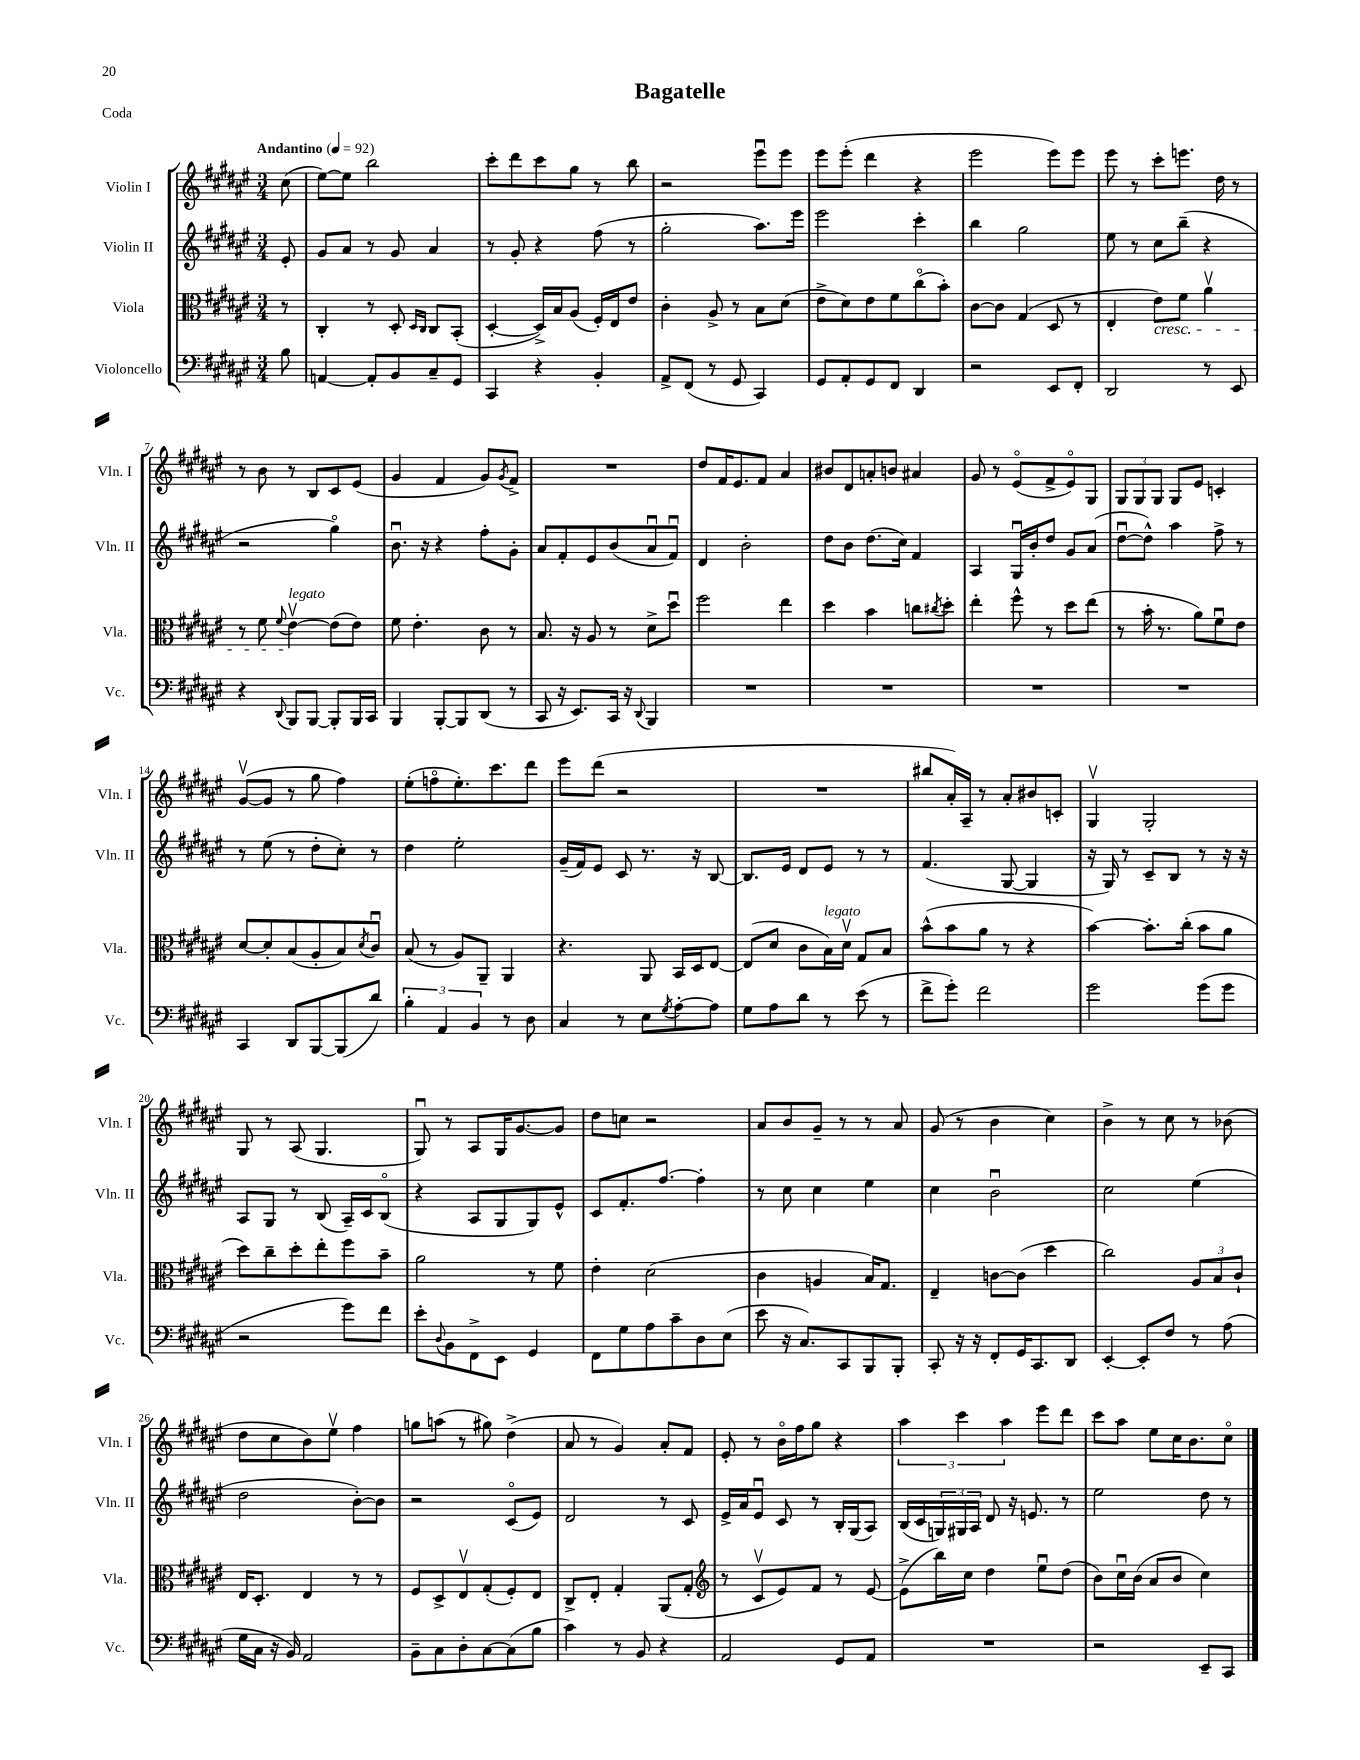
\header { title = "Bagatelle" piece = "Coda" }
<<
\new StaffGroup <<
\new Staff = "s0" \with { instrumentName = "Violin I" shortInstrumentName = "Vln. I" } {
    \clef treble \key fis \major \numericTimeSignature \time 3/4 \partial 8 \tempo "Andantino" 4 = 92
    cis''8( |
    eis''8~) eis''8 b''2 |
    cis'''8-. dis'''8 cis'''8 gis''8 r8 b''8 |
    r2 eis'''8\downbow eis'''8 |
    eis'''8 eis'''8-.( dis'''4 r4 |
    eis'''2 eis'''8) eis'''8 |
    eis'''8 r8 cis'''8-. e'''8. dis''16 r8 |
    r8 b'8 r8 b8 cis'8 eis'8( |
    gis'4 fis'4 gis'8) \acciaccatura { gis'8 } fis'8-> |
    R2. |
    dis''8 fis'16 eis'8. fis'8 ais'4 |
    bis'8 dis'8 a'8-. b'8 ais'4 |
    gis'8 r8 eis'8\flageolet( fis'8-> eis'8\flageolet) gis8 |
    \tuplet 3/2 { gis8 gis8 gis8 } gis8 eis'8 c'4-. |
    gis'8~\upbow( gis'8 r8 gis''8 fis''4) |
    eis''8-.( f''8\flageolet eis''8.-.) cis'''8. dis'''8 |
    eis'''8 dis'''8( r2 |
    R2. |
    bis''8 ais'16-.) ais16-- r8 ais'8-. bis'8 c'8-. |
    gis4\upbow gis2-. |
    gis8 r8 ais8( gis4. |
    gis8\downbow) r8 ais8 gis16 gis'8.~ gis'8 |
    dis''8 c''8 r2 |
    ais'8 b'8 gis'8-- r8 r8 ais'8 |
    gis'8( r8 b'4 cis''4) |
    b'4-> r8 cis''8 r8 bes'8( |
    dis''8 cis''8 b'8) eis''8\upbow fis''4 |
    g''8 a''8( r8 gis''8) dis''4->( |
    ais'8 r8 gis'4) ais'8-. fis'8 |
    eis'8-. r8 b'16\flageolet fis''16 gis''8 r4 |
    \tuplet 3/2 { ais''4 cis'''4 ais''4 } eis'''8 dis'''8 |
    cis'''8 ais''8 eis''8 cis''16 b'8. cis''8\flageolet \bar "|." |
}
\new Staff = "s1" \with { instrumentName = "Violin II" shortInstrumentName = "Vln. II" } {
    \clef treble \key fis \major \numericTimeSignature \time 3/4 \partial 8
    eis'8-. |
    gis'8 ais'8 r8 gis'8 ais'4 |
    r8 gis'8-. r4 fis''8( r8 |
    gis''2-. ais''8.) eis'''16 |
    eis'''2 cis'''4-. |
    b''4 gis''2 |
    eis''8 r8 cis''8 b''8--( r4 |
    r2 gis''4\flageolet) |
    b'8.\downbow r16 r4 fis''8-. gis'8-. |
    ais'8 fis'8-. eis'8 b'8( ais'8\downbow fis'8\downbow) |
    dis'4 b'2-. |
    dis''8 b'8 dis''8.( cis''16) fis'4 |
    ais4 gis16\downbow b'16-. dis''8 gis'8 ais'8( |
    dis''8~\downbow dis''8-^) ais''4 fis''8-> r8 |
    r8 eis''8( r8 dis''8-. cis''8-.) r8 |
    dis''4 eis''2-. |
    gis'16--( fis'16) eis'8 cis'8 r8. r16 b8~ |
    b8. eis'16 dis'8 eis'8 r8 r8 |
    fis'4.( gis8~ gis4 |
    r16 gis16) r8 cis'8-- b8 r8 r16 r16 |
    ais8 gis8 r8 b8( ais16--) cis'16 b8\flageolet( |
    r4 ais8 gis8 gis8) eis'8-^ |
    cis'8 fis'8.-. fis''8.~ fis''4-. |
    r8 cis''8 cis''4 eis''4 |
    cis''4 b'2\downbow |
    cis''2 eis''4( |
    dis''2 b'8~-.) b'8 |
    r2 cis'8\flageolet( eis'8) |
    dis'2 r8 cis'8 |
    eis'16-> ais'16 eis'8\downbow cis'8 r8 b16-. gis16( ais8) |
    b16( cis'16 \tuplet 3/2 { g16) gis16 ais16 } dis'8 r16 e'8. r8 |
    eis''2 dis''8 r8 \bar "|." |
}
\new Staff = "s2" \with { instrumentName = "Viola" shortInstrumentName = "Vla." } {
    \clef alto \key fis \major \numericTimeSignature \time 3/4 \partial 8
    r8 |
    cis4-. r8 dis8-. \grace { dis16 cis16 } cis8 b,8-.( |
    dis4~-. dis16->) b16 ais8( fis16-.) eis16 eis'8 |
    cis'4-. ais8-> r8 b8 dis'8( |
    eis'8-> dis'8) eis'8 fis'8 cis''8\flageolet( b'8-.) |
    cis'8~ cis'8 gis4( dis8 r8 |
    eis4-. eis'8\cresc) fis'8 ais'4\upbow |
    r8 fis'8 \appoggiatura { fis'8 } eis'4~\upbow\!^\markup { \italic "legato" } eis'8( eis'8) |
    fis'8 eis'4.-. cis'8 r8 |
    b8. r16 ais8 r8 dis'8-> dis''8\downbow |
    fis''2 eis''4 |
    dis''4 b'4 c''8 \acciaccatura { cis''8 } dis''8-. |
    eis''4-. fis''8-^ r8 dis''8 eis''8( |
    r8 b'16-. r8. ais'8) fis'8\downbow eis'8 |
    dis'8~ dis'8-. b8( ais8-. b8) \acciaccatura { dis'8 } cis'8\downbow |
    b8( r8 ais8) ais,8-- ais,4 |
    r4. ais,8 b,16 dis16 eis8~ |
    eis8( dis'8 cis'8 b16^\markup { \italic "legato" }) dis'16\upbow gis8 b8 |
    b'8-^( b'8 ais'8 r8 r4 |
    b'4~) b'8.-. cis''16-.( b'8 ais'8 |
    dis''8) cis''8-- dis''8-. eis''8-. fis''8 b'8-- |
    ais'2 r8 fis'8 |
    eis'4-. dis'2( |
    cis'4 a4 b16) gis8. |
    eis4-- c'8~ c'8( dis''4 |
    cis''2) \tuplet 3/2 { ais8 b8 cis'8-! } |
    eis16 dis8.-. eis4 r8 r8 |
    fis8 dis8-> eis8\upbow gis8-.( fis8-.) eis8 |
    cis8-> eis8-. gis4-. ais,8( gis8-. |
    \clef treble r8 cis'8\upbow eis'8) fis'8 r8 eis'8~ |
    eis'8->( b''16) cis''16 dis''4 eis''8\downbow dis''8( |
    b'8) cis''16\downbow b'16( ais'8 b'8 cis''4) \bar "|." |
}
\new Staff = "s3" \with { instrumentName = "Violoncello" shortInstrumentName = "Vc." } {
    \clef bass \key fis \major \numericTimeSignature \time 3/4 \partial 8
    b8 |
    a,4~ a,8-. b,8 cis8-- gis,8 |
    cis,4 r4 b,4-. |
    ais,8-> fis,8( r8 gis,8 cis,4) |
    gis,8 ais,8-. gis,8 fis,8 dis,4 |
    r2 eis,8 fis,8-. |
    dis,2 r8 eis,8 |
    r4 \appoggiatura { dis,8 } b,,8 b,,8~ b,,8-. b,,16 cis,16 |
    b,,4 b,,8~-. b,,8 dis,8( r8 |
    cis,8 r16 eis,8.) cis,16 r16 \appoggiatura { dis,8 } b,,4 |
    R2. |
    R2. |
    R2. |
    R2. |
    cis,4 dis,8 b,,8~ b,,8( dis'8) |
    \tuplet 3/2 { b4-. ais,4 b,4 } r8 dis8 |
    cis4 r8 eis8 \acciaccatura { gis8 } ais8~-. ais8 |
    gis8 ais8 dis'8 r8 eis'8( r8 |
    fis'8-> gis'8-.) fis'2 |
    gis'2 gis'8( gis'8 |
    r2 gis'8) fis'8 |
    eis'8-. \appoggiatura { dis8 } b,8 fis,8-> eis,8 gis,4 |
    fis,8 gis8 ais8 cis'8-- dis8 eis8( |
    eis'8 r16 cis8.) cis,8 b,,8 b,,8-. |
    cis,8-. r16 r16 fis,8-. gis,16 cis,8. dis,8 |
    eis,4~-. eis,8-. fis8 r8 ais8( |
    gis16 cis16 r16 b,16) ais,2 |
    b,8-- cis8 dis8-. cis8~ cis8( b8 |
    cis'4) r8 b,8 r4 |
    ais,2 gis,8 ais,8 |
    R2. |
    r2 eis,8-- cis,8 \bar "|." |
}
>>
>>
